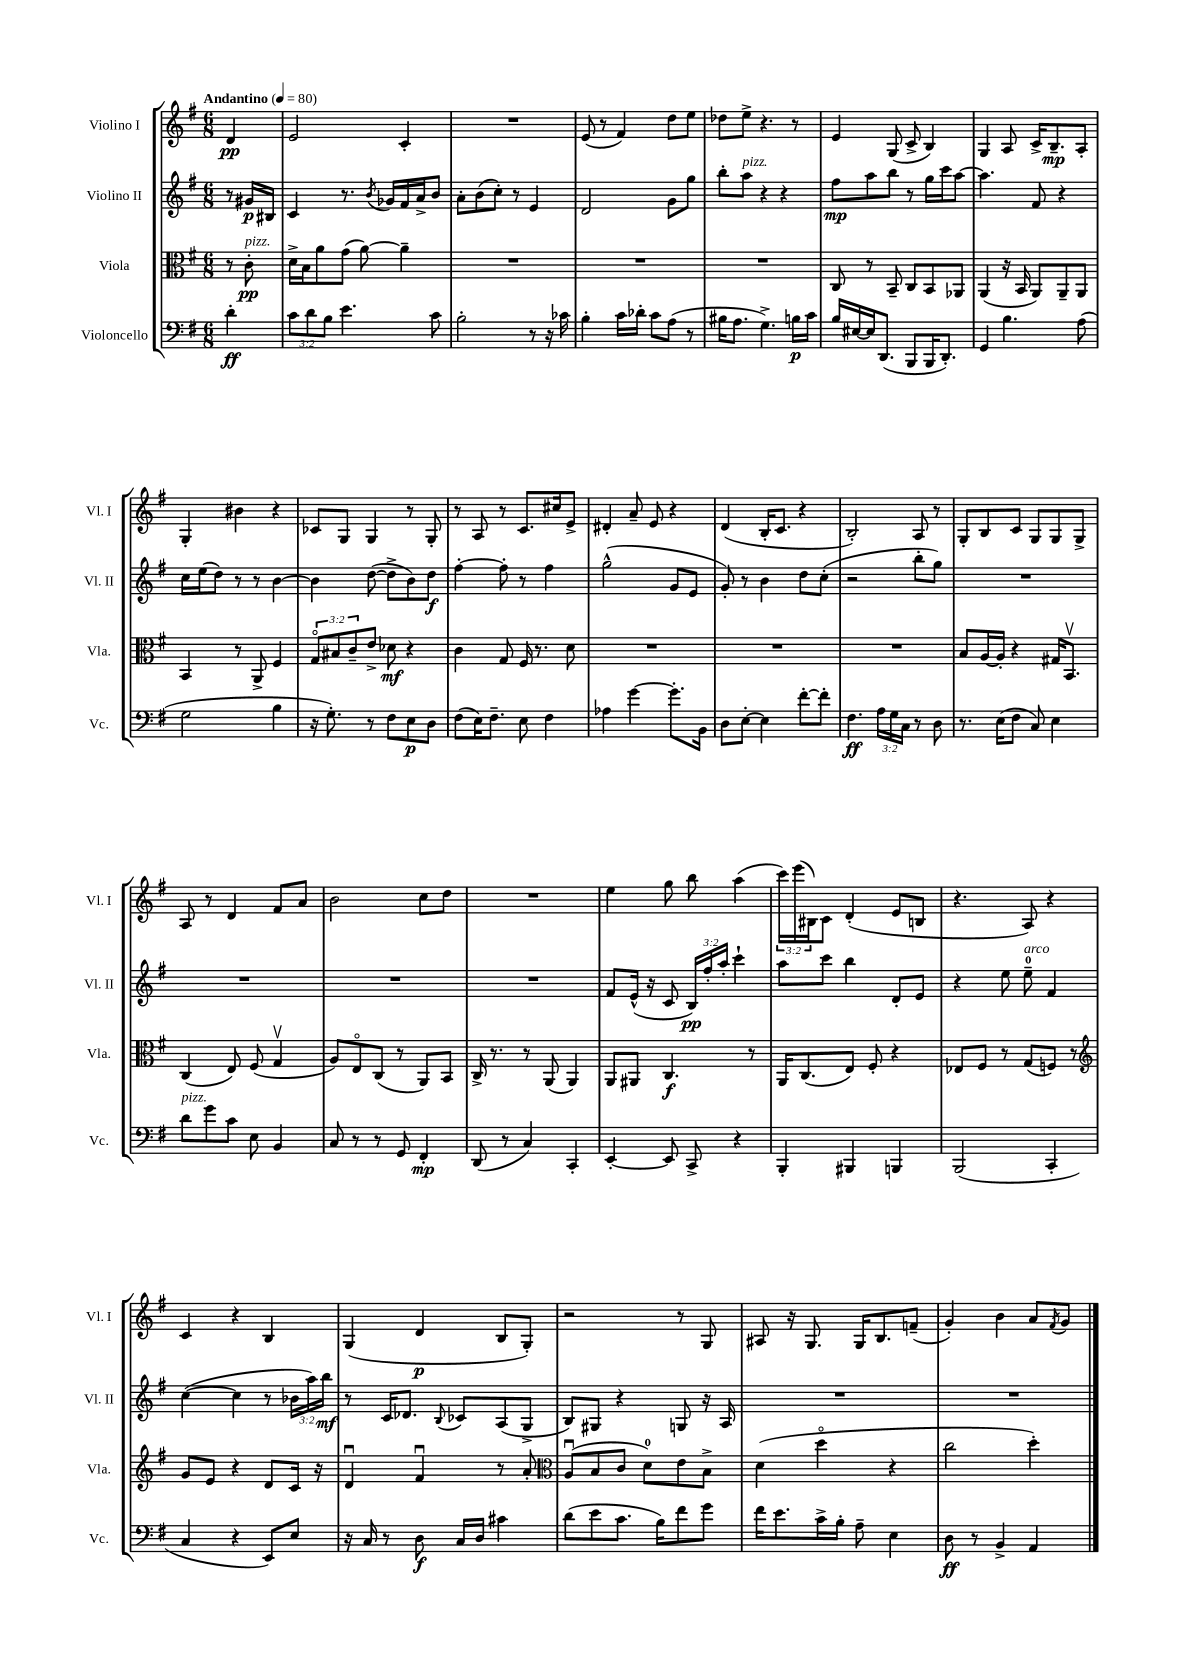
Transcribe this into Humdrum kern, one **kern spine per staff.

**kern	**kern	**kern	**kern
*staff4	*staff3	*staff2	*staff1
*clefF4	*clefC3	*clefG2	*clefG2
*k[f#]	*k[f#]	*k[f#]	*k[f#]
*M6/8	*M6/8	*M6/8	*M6/8
*MM80	*MM80	*MM80	*MM80
4d'	8r	8r	4d
.	8c'	16g#	.
.	.	16B#	.
=	=	=	=
12c	16d^	4c	2e
.	16B	.	.
12d	.	.	.
.	8a	.	.
12B	.	.	.
4.e	(8g	8.r	.
.	[8a)	.	.
.	.	8qb	.
.	.	16g-	.
.	4a~]	16f#	4c'
.	.	16a^	.
8c	.	8b	.
=	=	=	=
2B'	2.r	8a'	2.r
.	.	(8b	.
.	.	8cc')	.
.	.	8r	.
8r	.	4e	.
16r	.	.	.
16c-	.	.	.
=	=	=	=
4B'	2.r	2d	(8e
.	.	.	8r
16c	.	.	4f#)
16d-'	.	.	.
8c	.	.	.
(8A	.	8g	8dd
8r	.	8gg	8ee
=	=	=	=
16B#	2.r	8bb'	8dd-
8.A	.	.	.
.	.	8aa	8ee^
4.G^)	.	4r	4.r
.	.	4r	.
16B	.	.	8r
16c	.	.	.
=	=	=	=
16B	8C	8ff#	4e
[16E#	.	.	.
16E#]	8r	8aa	.
(8.DD	.	.	.
.	8BB~	8bb	(8G
8BBB	8C	8r	8c^
16BBB	8BB	16gg	4B)
8.DD')	.	16ccc	.
.	8AA-	[8aa	.
=	=	=	=
4GG	(4AA	4.aa]	4G
4.B	16r	.	8A
.	16BB	.	.
.	8AA)	8f#	16c^
.	.	.	8.B~
.	8AA~	4r	.
(8A	8AA	.	8A'
=	=	=	=
2G	4BB	16cc	4G'
.	.	(16ee	.
.	.	8dd)	.
.	8r	8r	4b#
.	8AA^	8r	.
4B	4F#	[4b	4r
=	=	=	=
16r	12Go	4b]	8c-
8.G')	.	.	.
.	12B#	.	.
.	.	.	8G
.	12c~	.	.
8r	8e^	([8dd	4G
8F#	8d-	8dd^]	.
8E	4r	8b)	8r
8D	.	8dd	8G'
=	=	=	=
(8F#	4c	[4ff#'	8r
16E)	.	.	8A
8.F#~	.	.	.
.	8G	8ff#']	8r
8E	16F#	8r	8.c
.	8.r	.	.
4F#	.	4ff#	.
.	.	.	16cc#
.	8d	.	8e^
=	=	=	=
4A-	2.r	(2gg^^	4d#'
[4g	.	.	8a~
.	.	.	8e
8.g']	.	8g	4r
.	.	8e	.
16BB	.	.	.
=	=	=	=
8D	2.r	8g')	(4d
[8E'	.	8r	.
4E]	.	4b	16B'
.	.	.	8.c
[8f#'	.	8dd	4r
8f#']	.	(8cc'	.
=	=	=	=
4.F#	2.r	2r	2B')
24A	.	.	.
24G	.	.	.
24C	.	.	.
8r	.	8bb'	8A
8D	.	8gg)	8r
=	=	=	=
8.r	8B	2.r	8G'
.	[16A	.	8B
(16E	16A']	.	.
8F#	4r	.	8c
8C)	.	.	8G
4E	16G#	.	8G
.	8.BBv	.	.
.	.	.	8G^
=	=	=	=
8d	(4C	2.r	8A
8g	.	.	8r
8c	8E)	.	4d
8E	(8F#	.	.
4BB	4Gv	.	8f#
.	.	.	8a
=	=	=	=
8C	8A)	2.r	2b
8r	8Eo	.	.
8r	(8C	.	.
8GG	8r	.	.
4FF#'	8AA)	.	8cc
.	8BB	.	8dd
=	=	=	=
(8DD	16C^	2.r	2.r
.	8.r	.	.
8r	.	.	.
4C)	8r	.	.
.	(8AA	.	.
4CC'	4AA)	.	.
=	=	=	=
[4EE'	8AA	8f#	4ee
.	8AA#	(16e^^	.
.	.	16r	.
8EE]	4.C	8c	8gg
8CC^	.	24B)	8bb
.	.	24ff#'	.
.	.	24aa'	.
4r	.	4ccc`	(4aa
.	8r	.	.
=	=	=	=
4BBB'	16AA	8aa	24ccc)
.	.	.	(24eee
.	(8.C	.	.
.	.	.	24B#)
.	.	8ccc	8c
4BBB#	8E)	4bb	(4d'
.	8F#'	.	.
4BBB	4r	8d'	8e
.	.	8e	8B
=	=	=	=
(2BBB	8E-	4r	4.r
.	8F#	.	.
.	8r	8ee	.
.	(8G	8ee~	8A)
4CC'	8F)	4f#	4r
.	8r	.	.
=	=	=	=
*	*clefG2	*	*
4C	8g	([4cc	4c
.	8e	.	.
4r	4r	4cc]	4r
8EE)	8d	8r	4B
8E	16c	24b-	.
.	.	24aa)	.
.	16r	.	.
.	.	24bb	.
=	=	=	=
16r	4du	8r	(4G
16C	.	.	.
8r	.	16c	.
.	.	8.d-	.
8D	4f#u	.	4d
.	.	8qqB	.
16C	.	8c-	.
16D	.	.	.
4c#	8r	(8A	8B
.	8a'	8G^	8G')
=	=	=	=
*	*clefC3	*	*
(8d	(8Au	8B)	2r
8e	8B	8G#	.
8.c	8c	4r	.
.	8d)	.	.
16B)	.	.	.
8f#	8e	8G	8r
8g	8B^	16r	8G
.	.	16A	.
=	=	=	=
16f#	(4d	2.r	8A#
8.e	.	.	.
.	.	.	16r
.	.	.	8.G
16c^	4ddo	.	.
16B'	.	.	.
8A~	.	.	16G
.	.	.	8.B
4E	4r	.	.
.	.	.	(8f~
=	=	=	=
8D	2cc	2.r	4g')
8r	.	.	.
4BB^	.	.	4b
4AA	4dd')	.	8a
.	.	.	8qf#
.	.	.	8g
==	==	==	==
*-	*-	*-	*-
